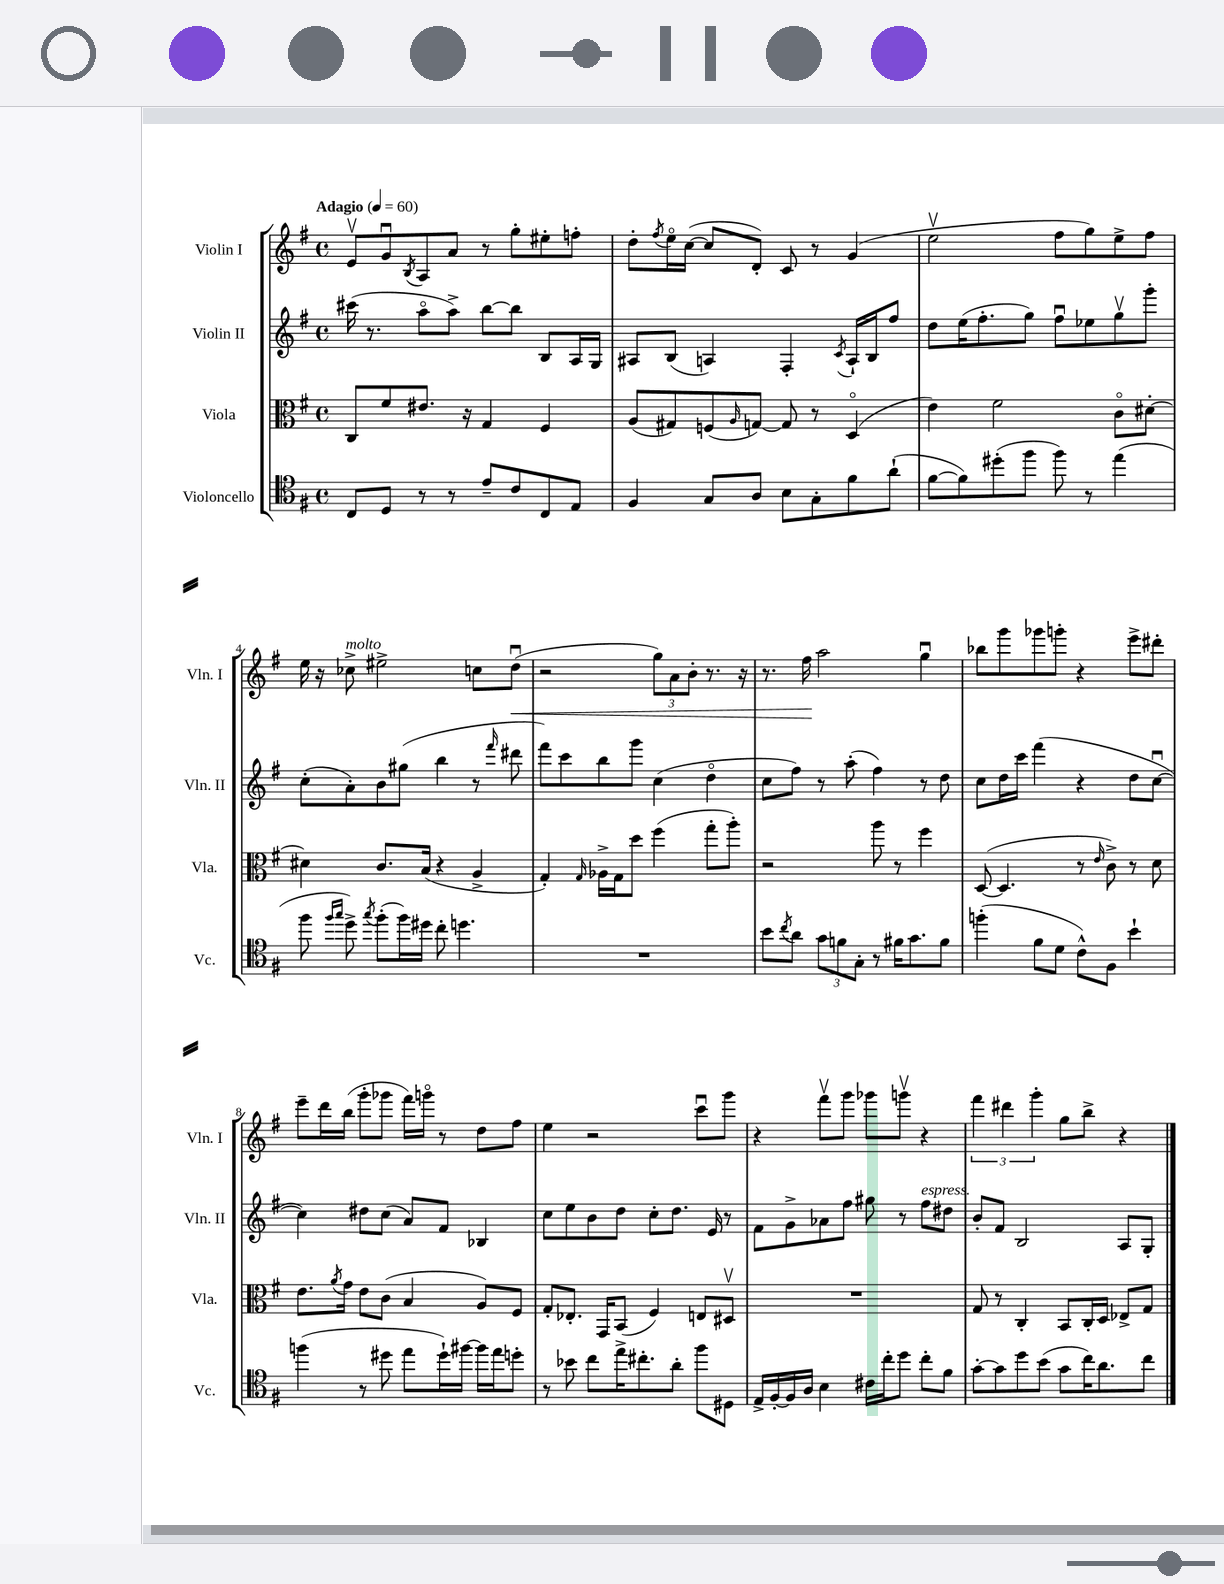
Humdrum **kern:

**kern	**kern	**kern	**kern	**dynam
*part4	*part3	*part2	*part1	*part1
*staff4	*staff3	*staff2	*staff1	*staff1
*I"Violoncello	*I"Viola	*I"Violin II	*I"Violin I	*
*I'Vc.	*I'Vla.	*I'Vln. II	*I'Vln. I	*
*clefC4	*clefC3	*clefG2	*clefG2	*
*k[f#]	*k[f#]	*k[f#]	*k[f#]	*
*M4/4	*M4/4	*M4/4	*M4/4	*
*met(c)	*met(c)	*met(c)	*met(c)	*
*MM60	*MM60	*MM60	*MM60	*
=1	=1	=1	=1	=1
!	!	!	!LO:TX:a:B:t=Adagio	!
8C/L	8C/L	(16ccc#X\	8ev/L	.
.	.	8.r	.	.
8D/J	8f#/	.	8gu/	.
.	.	.	8qB/	.
8r	8.e#X/J	8aa\L	8A/	.
8r	.	8aa^\J)	8a/J	.
.	16r	.	.	.
8e~/L	4G/	[8bb\L	8r	.
8c/	.	8bb\J]	8gg'\L	.
8C/	4F#/	8B/L	8ee#X'\	.
8E/J	.	16A/L	8ffn'\J	.
.	.	16G/JJ	.	.
=2	=2	=2	=2	=2
4F#/	(8A/L	8A#X/L	8dd'\L	.
.	.	.	8qff#/	.
.	8G#X/)	(8B/J	16ee\L	.
.	.	.	([16cc\JJ	.
8G/L	(8Fn/	4An/)	8cc/L]	.
.	16qqA/	.	.	.
8A/J	[8Gn/J)	.	8d'/J)	.
8B\L	8G/]	4F#'/	8c/	.
8G'\	8r	.	8r	.
.	.	8qc/	.	.
8f#\	(4D/	16A`/LL	(4g/	.
.	.	16B/J	.	.
(8a`\J	.	8ff#/J	.	.
=3	=3	=3	=3	=3
[8f#\L	4e\)	8dd\L	2eev\	.
8f#\])	.	(16ee\K	.	.
.	.	8.ff#'\	.	.
(8dd#X'\	2f#\	.	.	.
8ff#\J	.	8gg\J)	.	.
8ff#\)	.	8ff#u\L	8ff#\L	.
8r	.	8ee-X\	8gg\)	.
(4ee\	8c\L	8ggv\	8ee^\	.
.	[8d#X'\J	8ggg'\J	8ff#\J	.
!!LO:LB:g=z
=4	=4	=4	=4	=4
8ff#\	4d#X\]	(8cc'\L	16ee\	.
.	.	.	16r	.
16qqff#/LL	.	.	.	.
16qqgg/JJ	.	.	.	.
!	!	!	!LO:TX:a:i:t=molto	!
8dd^\)	.	8a'\)	8cc-X^\	.
8qgg/	.	.	.	.
(8ff#'\L	8.c/L	8b\	2ee#X^\	.
16ff#\L)	.	(8gg#X\J	.	.
16dd#X\JJ	(16B/Jk	.	.	.
8cc'\	4r	4bb\	.	.
4.ddn\	.	.	.	.
.	4A^/	8r	8ccn\L	.
.	.	16qqfff#/	.	.
!	!	!	!	!LO:HP:b
.	.	8ddd#X\	(8ddu\J	<
=5	=5	=5	=5	=5
1r	4G'/)	8fff#\L)	2r	.
.	.	8ccc\	.	.
.	16qqG/	.	.	.
.	16A-X^\LL	8bb\	.	.
.	16G\J	.	.	.
.	8dd\J	8ggg\J	.	.
.	(4ff#\	(4cc\	12gg\L)	.
.	.	.	12a\	.
.	.	.	12b'\J	.
.	8gg'\L	4dd\	8.r	.
.	8aa'\J)	.	.	.
.	.	.	16r	.
=6	=6	=6	=6	=6
8b\L	2r	8cc\L	8.r	.
8qcc/	.	.	.	.
8a\J	.	8ff#\J)	.	.
.	.	.	16ff#\	.
12g\L	.	8r	2aa\	[
12fn\	.	.	.	.
.	.	(8aa'\	.	.
12G'\J	.	.	.	.
8r	8aa\	4ff#\)	.	.
16f#X\KL	8r	.	.	.
8.g\	.	.	.	.
.	4ff#\	8r	4ggu\	.
8f#\J	.	8dd\	.	.
=7	=7	=7	=7	=7
(4ffn'\	([8D/	8cc\L	8bb-X\L	.
.	4.D/]	16dd\L	8ggg\	.
.	.	16ccc\JJ	.	.
8f#\L	.	(4fff#\	8ggg-X\	.
8d\J	.	.	8gggn'\J	.
8c^^\L)	8r	4r	4r	.
.	16qqe/	.	.	.
8F#\J	8c^\)	.	.	.
4b`\	8r	8dd\L	8eee^\L	.
.	8d\	[8ccu\J	8ddd#X'\J	.
!!LO:LB:g=z
=8	=8	=8	=8	=8
(4ffn\	8.e\L	4cc\])	8eee~\L	.
.	.	.	16ddd\L	.
.	8qa/	.	.	.
.	16g\Jk	.	(16bb\JJ	.
8r	8e\L	8dd#X\L	8ggg'\L	.
8dd#X\	(8c\J	(8cc\J	8ggg-X\J	.
8ee\L	4B/	8a/L)	16fff#\LL)	.
.	.	.	16gggn\JJ	.
16dd#`\L)	.	8f#/J	8r	.
[16ff#X\JJ	.	.	.	.
16ff#\LL]	8A/L)	4B-X/	8dd\L	.
16ee\J	.	.	.	.
8ddn'\J	8F#/J	.	8ff#\J	.
=9	=9	=9	=9	=9
8r	8G'/L	8cc\L	4ee\	.
8b-X\	8.E-X'/J	8ee\	.	.
8cc\L	.	8b\	2r	.
.	16GG/KL	.	.	.
16ee^\K	(8BB/J	8dd\J	.	.
8.cc#X'\	.	.	.	.
.	4F#/)	8cc'\L	.	.
8a'\J	.	8.dd\J	.	.
8ff#\L	8En/L	.	8cccu\L	.
.	.	16e/	.	.
8D#X\J	8D#Xv/J	8r	8ggg\J	.
=10	=10	=10	=10	=10
16E^/LL	1r	8f#\L	4r	.
[16F#'/	.	.	.	.
16F#/]	.	8g^\	.	.
16A/JJ	.	.	.	.
4B\	.	8a-X\	8fff#v\L	.
.	.	8ff#\J	8ggg\J	.
16c#X\LL	.	8gg#X\	8ggg-X\L	.
16cc'\J	.	.	.	.
8dd\J	.	8r	8gggnv\J	.
!	!	!LO:TX:a:i:t=espress.	!	!
8cc'\L	.	8ff#\L	4r	.
8f#\J	.	8dd#X\J	.	.
=11	=11	=11	=11	=11
[8g'\L	8G/	8b'/L	6fff#\	.
8g\]	8r	8f#/J	.	.
.	.	.	6ddd#X\	.
8dd\	4C'/	2B/	.	.
.	.	.	6ggg'\	.
(8b\J	.	.	.	.
8g\L	8BB/L	.	8gg\L	.
16cc\K)	16C'/L	.	8bb^\J	.
8.a\	16D/JJ	.	.	.
.	8E-X^/L	8A/L	4r	.
8cc\J	8G/J	8G'/J	.	.
==	==	==	==	==
*-	*-	*-	*-	*-
